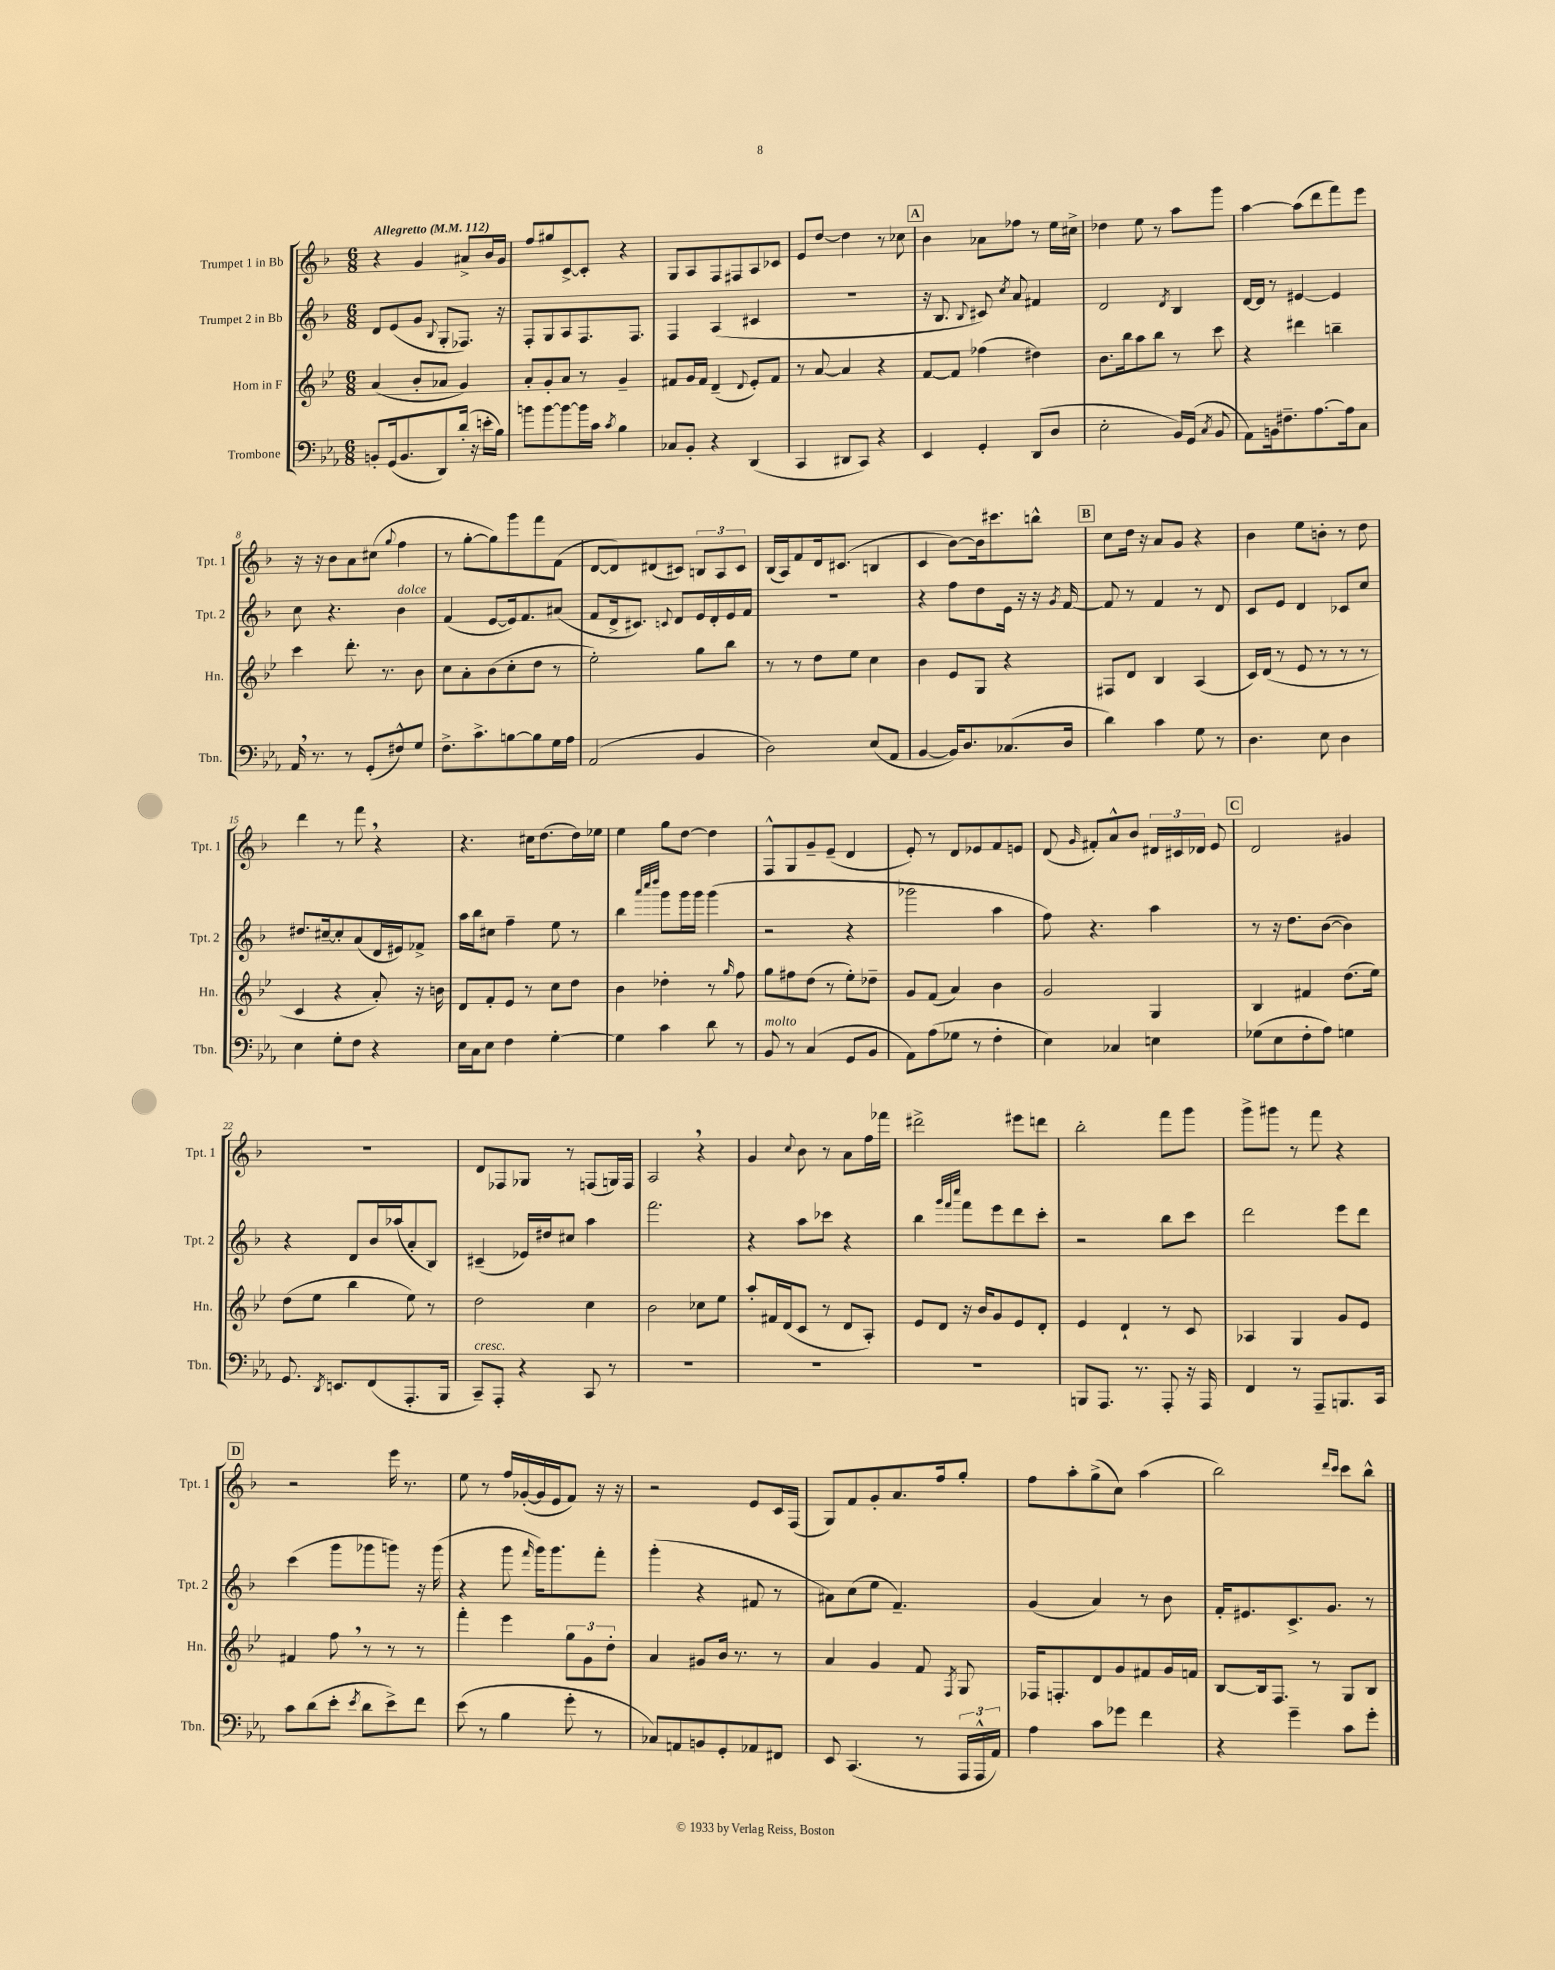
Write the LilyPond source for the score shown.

<<
\new StaffGroup <<
\new Staff = "s0" \with { instrumentName = "Trumpet 1 in Bb" shortInstrumentName = "Tpt. 1" } {
    \clef treble \key f \major \numericTimeSignature \time 6/8 \tempo "Allegretto" 4 = 112
    \autoBeamOff r4 g'4 ais'8[-> bes'16 g'16] |
    f''8[ gis''8 c'8~-> c'8]-. r4 |
    g8[ a8 f8 fis8 a8 ces'8] |
    e'8[ d''8]~ d''4 r8 ces''8 |
    \mark \markup { \box "A" } bes'4 aes'8[ fes''8] r8 e''16[ cis''16]-> |
    des''4 e''8 r8 a''8[ g'''8] |
    a''4~ a''8[( d'''8 f'''8) e'''8] |
    r16 r16 bes'8[ a'8 cis''8]( \appoggiatura { g''8 } f''4 |
    r8 g''8[~-. g''8) g'''8 f'''8 f'8]( |
    d'8[~ d'8) dis'8( cis'8]) \tuplet 3/2 { b8[ a8 cis'8] } |
    bes16[( a16) f'8 d'16 cis'8.]( b4 |
    c'4 bes'8[~) bes'16 cis'''8. b''8]-^ |
    \mark \markup { \box "B" } c''8[ d''16] r16 a'8[ g'8] r4 |
    bes'4 e''8[ b'8]-. r8 d''8 |
    d'''4 r8 f'''8 \breathe r4 |
    r4. cis''16[ d''8.( d''16) ees''16] |
    e''4 g''8[ d''8]~ d''4 |
    f8[-^ g8 g'8-- e'8]--( d'4 |
    e'8-.) r8 d'8[ ees'8 f'8 e'8] |
    d'8( \grace { g'16 } fis'8[-.) a'8-^ bes'8] \tuplet 3/2 { dis'16[ cis'16 des'16] } e'8 |
    \mark \markup { \box "C" } d'2 gis'4 |
    R2. |
    d'8[ fes8 ges8] r8 f8[( g16) f16] |
    a2 \breathe r4 |
    g'4 \appoggiatura { c''8 } bes'8 r8 a'8[ f''16 fes'''16] |
    dis'''2-> eis'''8[ d'''8] |
    bes''2-. f'''8[ g'''8] |
    g'''8[-> gis'''8] r8 f'''8 r4 |
    \mark \markup { \box "D" } r2 e'''16 r8. |
    e''8 r8 f''16[ ges'16~-.( ges'16 e'16 f'8]) r16 r16 |
    r2 e'8[ c'16 f16]( |
    g8[) f'8 g'8-. a'8. f''16 g''8]-. |
    f''8[ a''8-. g''8->( c''8]) a''4( |
    bes''2) \grace { d'''16[ c'''16] } c'''8[ bes''8]-^ \bar "|." |
}
\new Staff = "s1" \with { instrumentName = "Trumpet 2 in Bb" shortInstrumentName = "Tpt. 2" } {
    \clef treble \key f \major \numericTimeSignature \time 6/8
    \autoBeamOff d'8[ e'8( g'8] \appoggiatura { bes8 } g8[-. fes8.]) r16 |
    f8[-. g8 a8 f8. f8.] |
    f4 a4( cis'4 |
    R2. |
    \mark \markup { \box "A" } r16 bes8. \appoggiatura { bes8 } cis'8) \acciaccatura { c''8 } a'8 fis'4 |
    d'2 \acciaccatura { d'8 } bes4 |
    d'16[~ d'16] r8 eis'4~ eis'4 |
    c''8 r4. bes'4^\markup { \italic "dolce" } |
    f'4( e'8[~ e'16) f'8. ais'8]( |
    f'8[ d'16-> cis'8.]) \appoggiatura { c'8 } d'8[ e'16 d'16-. e'16 f'16] |
    R2. |
    r4 f''8[ d''8 e'16] r16 r16 \acciaccatura { g'8 } f'16~ |
    \mark \markup { \box "B" } f'8 r8 f'4 r8 d'8 |
    c'8[ e'8] d'4 ces'8[ c''8] |
    dis''8.[ cis''16~-- cis''8-. a'8( d'16 eis'16) fes'8]-> |
    a''16[ bes''16 cis''8] f''4-- e''8 r8 |
    bes''4 \grace { a'''32[ c''''32 d''''32] } g'''8[ g'''16 g'''16] g'''4( |
    r2 r4 |
    ges'''2 a''4 |
    f''8) r4. a''4 |
    \mark \markup { \box "C" } r8 r16 d''8.[ bes'8]~( bes'4) |
    r4 d'8[ bes'16 aes''16( a'8-. bes8]) |
    cis'4--( ees'16[) dis''16 cis''8] a''4 |
    f'''2. |
    r4 a''8[ ces'''8] r4 |
    bes''4 \grace { g'''32[ f'''32 c''''32] } f'''8[ e'''8 d'''8 c'''8]-. |
    r2 bes''8[ c'''8] |
    d'''2 e'''8[ d'''8] |
    \mark \markup { \box "D" } c'''4( g'''8[ ges'''8 g'''8]) r16 g'''16( |
    r4 g'''8 \grace { f'''16 } g'''16[) g'''8. f'''8]-. |
    g'''4-.( r4 fis'8 r8 |
    ais'8[) c''8( e''8] f'4.--) |
    g'4( a'4) r8 bes'8 |
    f'16[-. eis'8. c'8.-> g'8.] r8 \bar "|." |
}
\new Staff = "s2" \with { instrumentName = "Horn in F" shortInstrumentName = "Hn." } {
    \clef treble \key bes \major \numericTimeSignature \time 6/8
    \autoBeamOff a'4( bes'8[-. aes'8] g'4) |
    a'8[-. g'8-. a'8] r8 g'4-- |
    fis'8[ g'16 fis'16] d'4--( \appoggiatura { d'8 } ees'8[-.) fis'8] |
    r8 a'8~ a'4 r4 |
    \mark \markup { \box "A" } f'8[~ f'8] fes''4( dis''4) |
    bes'8.[ bes''16 a''8 bes''8] r8 c'''8 |
    r4 dis'''4 b''4-- |
    c'''4 d'''8.-. r8. bes'8 |
    c''8[ a'8-. bes'8( c''8-. d''8] r8 |
    ees''2-.) g''8[ bes''8] |
    r8 r8 d''8[ ees''8] c''4 |
    bes'4 ees'8[ g8] r4 |
    \mark \markup { \box "B" } fis8[ d'8] bes4 a4( |
    c'16[) d'16]( r8 ees'8 r8 r8 r8 |
    c'4 r4 a'8-.) r16 b'16 |
    d'8[ f'8-. ees'8] r8 c''8[ d''8] |
    bes'4 des''4-. r8 \grace { g''16 } f''8 |
    g''8[ fis''8 d''8]( r8 ees''8[-.) des''8]-- |
    g'8[ f'8]( a'4) bes'4 |
    g'2 g4 |
    \mark \markup { \box "C" } bes4 fis'4 d''8.[( ees''16]) |
    d''8[( ees''8] bes''4 ees''8) r8 |
    d''2 c''4 |
    bes'2 ces''8[ ees''8] |
    a''8[-. fis'16 d'16( c'8] r8 d'8[ a8]-.) |
    ees'8[ d'8] r16 bes'16[ g'8 ees'8 d'8]-. |
    ees'4 d'4-! r8 c'8 |
    aes4 g4 g'8[ ees'8] |
    \mark \markup { \box "D" } fis'4 f''8 \breathe r8 r8 r8 |
    f'''4-. ees'''4 \tuplet 3/2 { g''8[ g'8 d''8]-. } |
    a'4 gis'8[ bes'16] r8. r8 |
    a'4 g'4 f'8 \acciaccatura { f8 } g8 |
    fes16[ f8.-. d'8 g'8 fis'8 g'16 f'16] |
    bes8[~ bes16 f8.] r8 g8[ bes8] \bar "|." |
}
\new Staff = "s3" \with { instrumentName = "Trombone" shortInstrumentName = "Tbn." } {
    \clef bass \key ees \major \numericTimeSignature \time 6/8
    \autoBeamOff b,8[-. g,16( b,8. d,8) d'16]-.( r16 e'16[-. bes16]) |
    b'8[ b'8~ b'8~ b'16 c'16] \acciaccatura { c'8 } bes4 |
    ces8[ bes,8]-. r4 d,4( |
    c,4 dis,8[ c,8]) r4 |
    \mark \markup { \box "A" } ees,4 g,4-. d,8[( d8] |
    ees2-. bes,16[) g,16]( \acciaccatura { c8 } bes,8 |
    aes,8[) b,16 fis8.-- aes8.~ aes16 c8] |
    aes,16 \breathe r8. r8 g,8[-.( fis8-^) g8] |
    f8.[-> c'8.-> b8~ b8 g16 aes16] |
    aes,2( bes,4 |
    d2) ees8[( aes,8] |
    bes,4~ bes,16[) d8. ces8.( d16] |
    \mark \markup { \box "B" } d'4) c'4 g8 r8 |
    d4. ees8 d4 |
    ees4 g8[-. f8] r4 |
    ees16[ c16 ees8] f4 g4~-. |
    g4 c'4 d'8 r8 |
    bes,8^\markup { \italic "molto" } r8 c4( g,8[ bes,8] |
    aes,8[) aes8( ges8] r8 f4-. |
    ees4) ces4 e4 |
    \mark \markup { \box "C" } ges8[( ees8 f8-. aes8]) g4 |
    g,8. \acciaccatura { d,8 } e,8.[ f,8( aes,,8.-. bes,,16] |
    c,8[--^\markup { \italic "cresc." }) aes,,8]-. r4 c,8 r8 |
    R2. |
    R2. |
    R2. |
    b,,8[ aes,,8.] r8. aes,,8-. r16 aes,,16 |
    f,4 r8 aes,,8[-- b,,8. c,16] |
    \mark \markup { \box "D" } c'8[ d'8( ees'8]-. \acciaccatura { ees'8 } d'8[ ees'8->) f'8] |
    ees'8( r8 bes4 g'8-. r8 |
    ces8[) a,8 b,8 g,8-. aes,8 fis,8] |
    ees,8 c,4.( r8 \tuplet 3/2 { aes,,16[ aes,,16-^ aes,16]) } |
    aes4 c'8[ ges'8] f'4 |
    r4 g'4-- c'8[ g'8]-. \bar "|." |
}
>>
>>
